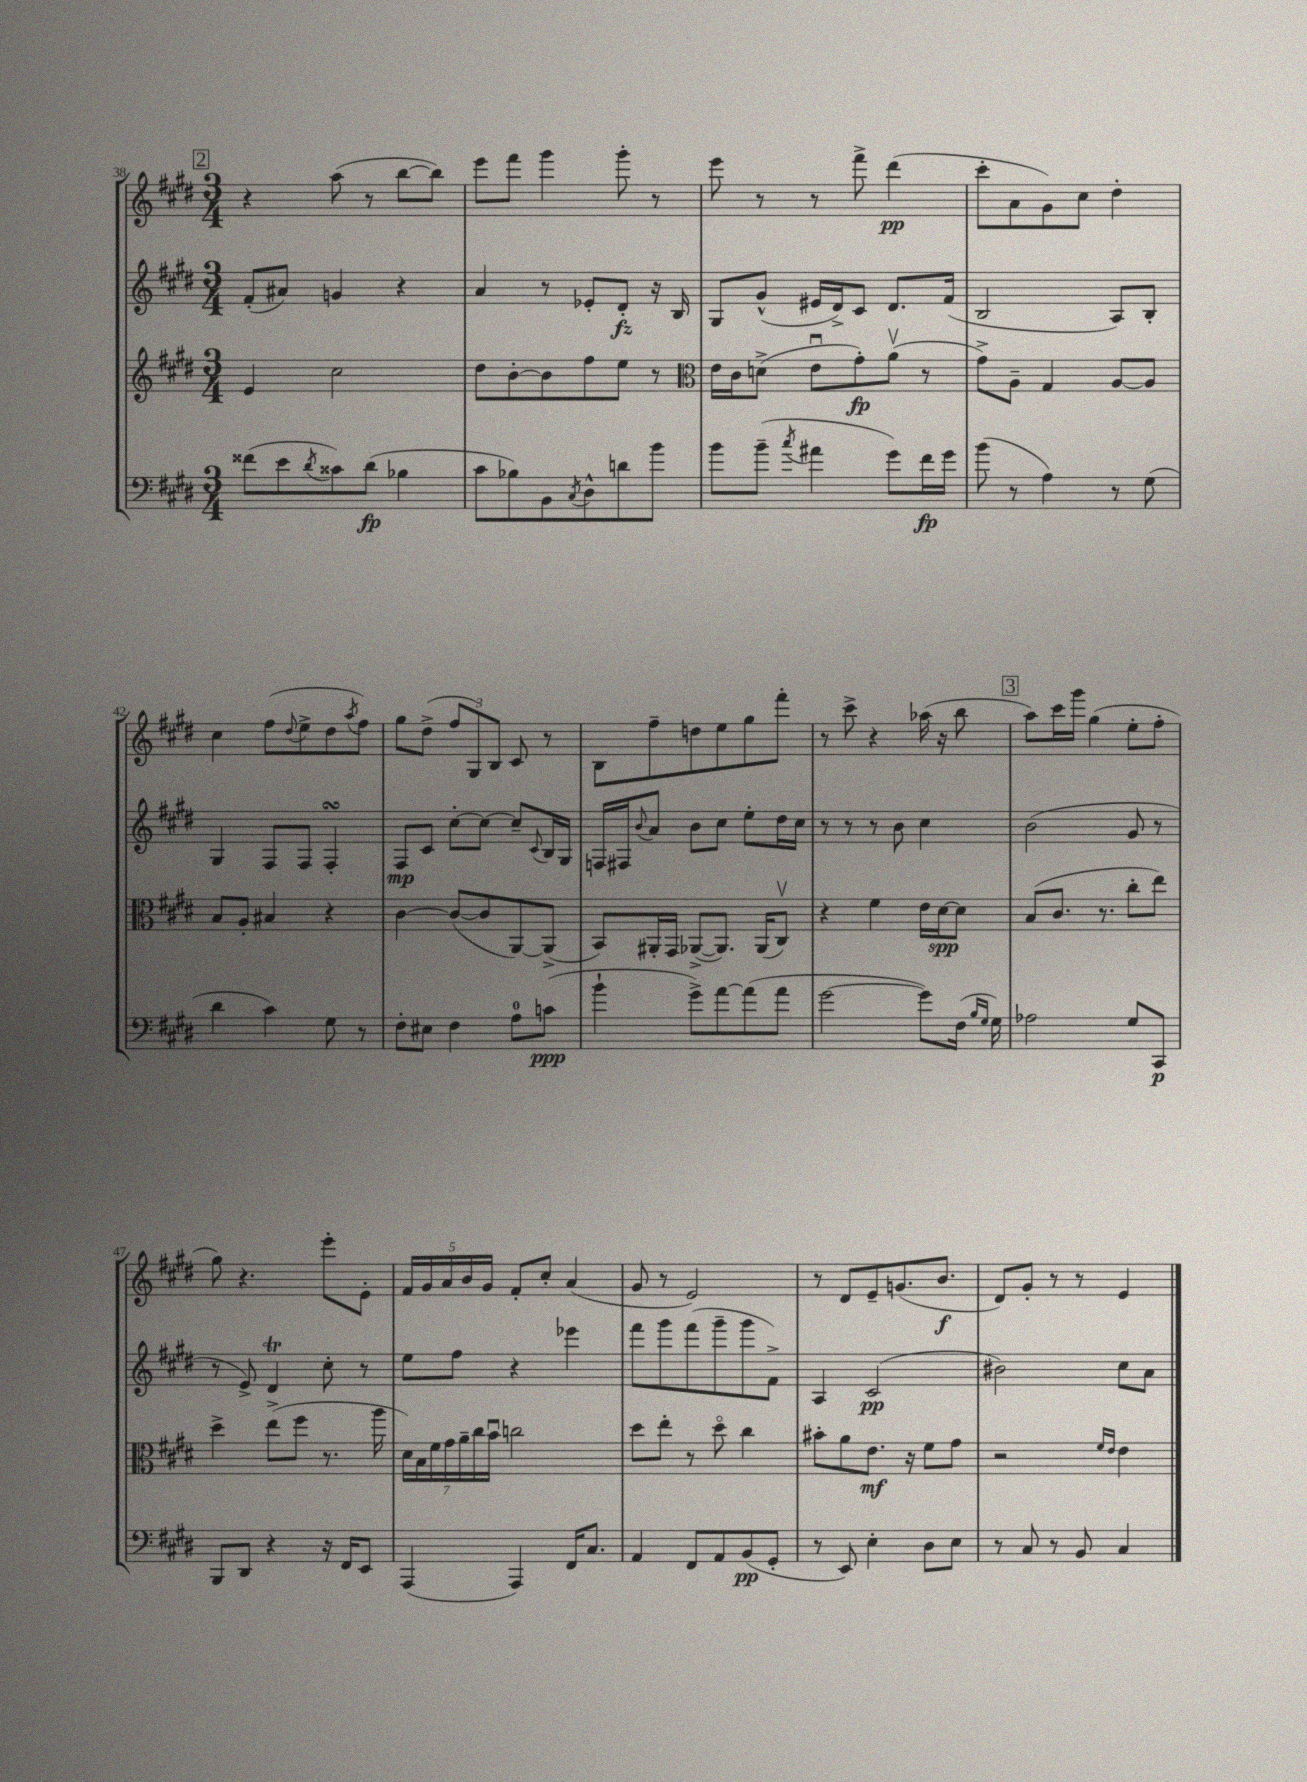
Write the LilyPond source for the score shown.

<<
\new StaffGroup <<
\new Staff = "s0" {
    \clef treble \key e \major \numericTimeSignature \time 3/4
    \mark \markup { \box "2" } r4 a''8( r8 b''8~ b''8) |
    e'''8 fis'''8 gis'''4 gis'''8-. r8 |
    e'''8 r8 r8 fis'''8-> dis'''4\pp( |
    cis'''8-. a'8 gis'8) cis''8 dis''4-. |
    cis''4 fis''8( \appoggiatura { dis''8 } e''8-> dis''8 \acciaccatura { a''8 } fis''8) |
    gis''8 dis''8->( \tuplet 3/2 { fis''8 gis8) b8 } cis'8 r8 |
    b8 fis''8-- d''8 e''8 gis''8 fis'''8-. |
    r8 cis'''8-> r4 aes''16( r16 b''8 |
    \mark \markup { \box "3" } a''8) cis'''16 gis'''16 gis''4( e''8-. fis''8-. |
    gis''8) r4. e'''8-. e'8-. |
    \tuplet 5/4 { fis'16 gis'16 a'16 b'16 gis'16 } fis'8-. cis''8-. a'4( |
    gis'8 r8 e'2) |
    r8 dis'8 e'8-- g'8.( b'8.\f |
    dis'8) gis'8-. r8 r8 e'4 \bar "|." |
}
\new Staff = "s1" {
    \clef treble \key e \major \numericTimeSignature \time 3/4
    \mark \markup { \box "2" } fis'8-.( ais'8) g'4 r4 |
    a'4 r8 ees'8-. dis'8-.\fz r16 b16 |
    gis8 gis'8-^( eis'16 dis'16->) cis'8 dis'8. fis'16( |
    b2 a8) b8-. |
    gis4 fis8 fis8 fis4-.\turn |
    fis8\mp cis'8 cis''8~-. cis''8~ cis''8-- \appoggiatura { cis'8 } b16 gis16 |
    f16 fis16 \appoggiatura { b'8 } a'8 b'8 cis''8 e''8-. dis''16 cis''16 |
    r8 r8 r8 b'8 cis''4 |
    \mark \markup { \box "3" } b'2( gis'8 r8 |
    r8 e'8->) dis'4\trill cis''8-. r8 |
    e''8 fis''8 r4 ees'''4 |
    fis'''8 gis'''8 fis'''8( gis'''8-- gis'''8 fis'8->) |
    a4 cis'2\pp( |
    bis'2) cis''8 a'8 \bar "|." |
}
\new Staff = "s2" {
    \clef treble \key e \major \numericTimeSignature \time 3/4
    \mark \markup { \box "2" } e'4 cis''2 |
    dis''8 b'8~-. b'8 fis''8 e''8 r8 |
    \clef alto e'16 cis'16 d'8->( e'8\downbow gis'8-.\fp) a'8\upbow( r8 |
    gis'8->) a8-- gis4 a8~ a8 |
    b8 a8-. bis4 r4 |
    cis'4~ cis'8~( cis'8 a,8~) a,8->( |
    b,8) ais,16-. gis,16 aes,8~->( aes,8.) aes,16( cis8\upbow) |
    r4 fis'4 e'16 dis'16~\spp dis'8 |
    \mark \markup { \box "3" } b8( cis'8. r8. cis''8-. e''8) |
    dis''4-> e''8->( fis''8 r8. a''16 |
    \tuplet 7/4 { dis'16) b16 fis'16 gis'16 a'16-- cis''16 b'16\downbow } c''2 |
    dis''8 e''8-. r8 dis''8\flageolet cis''4 |
    bis'8-. a'8 e'8.\mf r16 fis'8 gis'8 |
    r2 \grace { fis'16 e'16 } e'4 \bar "|." |
}
\new Staff = "s3" {
    \clef bass \key e \major \numericTimeSignature \time 3/4
    \mark \markup { \box "2" } fisis'8( e'8 \acciaccatura { dis'8 } cisis'8) dis'8\fp( bes4 |
    cis'8 bes8) b,8 \acciaccatura { cis8 } dis8-^ d'8 b'8 |
    b'8 b'8--( \acciaccatura { cis''8 } ais'4 gis'8) fis'16\fp gis'16 |
    b'8( r8 a4) r8 gis8( |
    dis'4 cis'4) gis8 r8 |
    fis8-. eis8 fis4 a8-0 c'8\ppp( |
    b'4-! gis'8->) a'8~ a'8( a'8 |
    gis'2~ gis'8) fis16( \grace { b16 gis16 } gis16) |
    \mark \markup { \box "3" } aes2 gis8 cis,8\p |
    b,,8 dis,8 r4 r16 fis,16 e,8 |
    a,,4( a,,4) fis,16 cis8. |
    a,4 fis,8 a,8 b,8\pp( gis,8-. |
    r8 e,8) e4-. dis8 e8 |
    r8 cis8 r8 b,8 cis4 \bar "|." |
}
>>
>>
\layout { \context { \Score currentBarNumber = #38 } }
